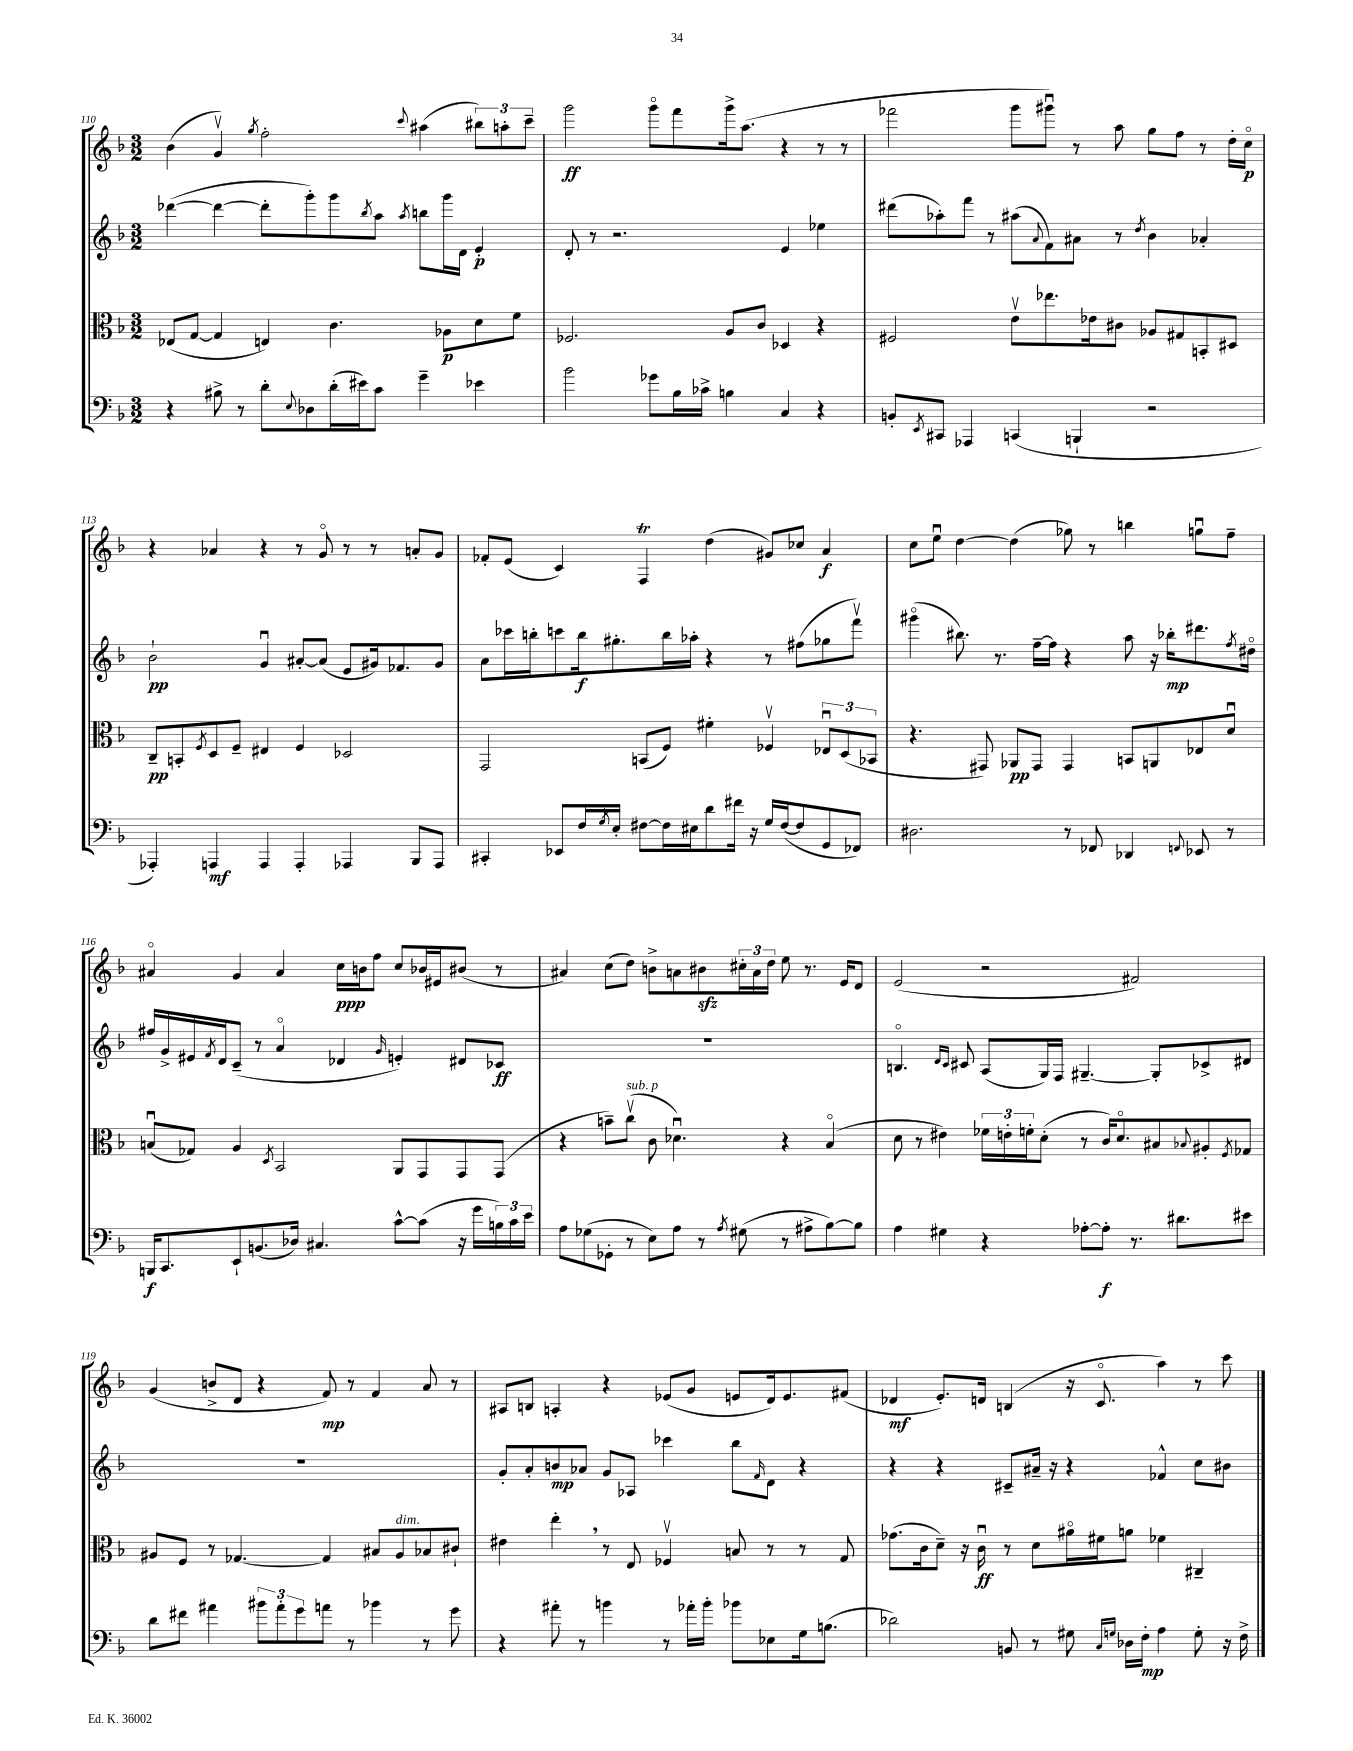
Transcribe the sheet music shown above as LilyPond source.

<<
\new StaffGroup <<
\new Staff = "s0" {
    \clef treble \key f \major \numericTimeSignature \time 3/2
    bes'4( g'4\upbow) \acciaccatura { g''8 } f''2-. \appoggiatura { c'''8 } ais''4( \tuplet 3/2 { bis''8) a''8-. c'''8-- } |
    g'''2\ff g'''8\flageolet f'''8 g'''16-> a''8.( r4 r8 r8 |
    fes'''2 g'''8 gis'''8\downbow) r8 a''8 g''8 f''8 r8 d''16-. c''16\flageolet\p |
    r4 aes'4 r4 r8 g'8\flageolet r8 r8 a'8-. g'8 |
    fes'8-. e'8( c'4) f4\trill d''4( gis'8) ces''8 a'4\f |
    c''8 e''8\downbow d''4~ d''4( ges''8) r8 b''4 g''8\downbow f''8-- |
    ais'4\flageolet g'4 ais'4 c''16\ppp b'16 f''8 c''8 bes'16 eis'16 bis'8( r8 |
    ais'4) c''8( d''8) b'8-> a'8 bis'8\sfz \tuplet 3/2 { cis''16-. a'16 d''16 } e''8 r8. e'16 d'8 |
    e'2( r2 fis'2) |
    g'4( b'8-> d'8 r4 f'8\mp) r8 f'4 a'8 r8 |
    ais8 b8 a4-. r4 ees'8( g'8 e'8 d'16) e'8. fis'8( |
    des'4\mf e'8.-.) d'16 b4( r16 c'8.\flageolet a''4) r8 c'''8 \bar "|." |
}
\new Staff = "s1" {
    \clef treble \key f \major \numericTimeSignature \time 3/2
    des'''4~( des'''4~ des'''8-. g'''8-.) g'''8 \acciaccatura { bes''8 } a''8 \acciaccatura { a''8 } b''8 g'''16 d'16 e'4-.\p |
    d'8-. r8 r2. e'4 ees''4 |
    dis'''8( aes''8-.) f'''8 r8 ais''8( \appoggiatura { a'8 } f'8) ais'8 r8 \acciaccatura { d''8 } bes'4 aes'4-. |
    bes'2-!\pp g'4\downbow ais'8~-. ais'8( e'8 gis'16) fes'8. gis'8 |
    a'8 ces'''16 b''16-. c'''8 b''16\f gis''8.-. b''16 aes''16-. r4 r8 fis''8( ges''8 f'''8\upbow) |
    gis'''4\flageolet( bis''8.) r8. f''16~-- f''16 r4 a''8 r16 bes''16-.\mp dis'''8. \acciaccatura { f''8 } dis''16\flageolet |
    fis''16 g'16-> eis'16 \acciaccatura { f'8 } d'16 c'8--( r8 a'4\flageolet des'4 \grace { g'16 } e'4-.) dis'8 ces'8\ff |
    R1. |
    b4.\flageolet \grace { d'16 c'16 } cis'8 a8( g16) f16 gis4.~-- gis8-. ces'8-> dis'8 |
    R1. |
    g'8-. a'8-. b'8\mp aes'8 g'8 aes8 ces'''4 bes''8 \grace { f'16 } d'8 r4 |
    r4 r4 cis'8-- ais'16-- r16 r4 fes'4-^ c''8 bis'8 \bar "|." |
}
\new Staff = "s2" {
    \clef alto \key f \major \numericTimeSignature \time 3/2
    ees8( g8~ g4 e4) c'4. aes8\p d'8 f'8 |
    fes2. a8 c'8 des4 r4 |
    fis2 e'8\upbow ees''8. ees'16 cis'8 aes8 gis8 b,8-. dis8 |
    c8--\pp b,8-. \acciaccatura { f8 } d8 f8-- eis4 f4 des2 |
    g,2 b,8( f8) fis'4-. fes4\upbow \tuplet 3/2 { ees8\downbow d8( bes,8 } |
    r4. gis,8) aes,8\pp gis,8 gis,4 b,8 a,8 ees8 d'8\downbow |
    b8\downbow( ges8) a4 \acciaccatura { d8 } bes,2 a,8 g,8 g,8 g,8( |
    r4 b'8--) c''8\upbow^\markup { \italic "sub. p" }( c'8 des'4.\downbow) r4 bes4\flageolet( |
    d'8 r8 eis'4) \tuplet 3/2 { fes'16 e'16-. f'16-. } d'8-.( r8 c'16) d'8.\flageolet bis8 \appoggiatura { bes8 } ais8-. \acciaccatura { f8 } ges8 |
    ais8 f8 r8 ges4.~ ges4 bis8 ais8^\markup { \italic "dim." } bes8 cis'8-! |
    eis'4 e''4-. \breathe r8 e8 fes4\upbow b8 r8 r8 g8 |
    ges'8.( c'16 d'8--) r16 c'16\downbow\ff r8 d'8 ais'16\flageolet fis'16 a'8 fes'4 cis4-- \bar "|." |
}
\new Staff = "s3" {
    \clef bass \key f \major \numericTimeSignature \time 3/2
    r4 bis8-> r8 d'8-. \appoggiatura { e8 } des8 d'16-.( eis'16) c'8 g'4-- ees'4 |
    bes'2 ges'8 bes16 ces'16-> b4 c4 r4 |
    b,8-. \acciaccatura { e,8 } cis,8 aes,,4 c,4( b,,4-! r2 |
    aes,,4-.) a,,4\mf a,,4 a,,4-. aes,,4 bes,,8 aes,,8 |
    cis,4-. ees,8 f16 \acciaccatura { g8 } e16-. fis8~ fis16 eis16 d'8 fis'16 r16 g16 fis16~( fis8 g,8 fes,8) |
    dis2. r8 fes,8 des,4 \appoggiatura { f,8 } ees,8 r8 |
    b,,16\f c,8. e,8-! b,8.( des16) cis4. c'8~-^ c'8( r16 g'16 \tuplet 3/2 { b16) c'16 e'16 } |
    a8 ges8( ges,8-. r8 e8) a8 r8 \acciaccatura { a8 } gis8( r8 ais8-> bes8~) bes8 |
    a4 gis4 r4 aes8~-. aes8-.\f r8. dis'8. eis'8 |
    d'8 fis'8 ais'4 \tuplet 3/2 { bis'8 ais'8-. g'8 } a'8 r8 bes'4 r8 g'8 |
    r4 ais'8-. r8 b'4 r8 aes'16-. b'16-. bes'8 ees8 g16 b8.( |
    des'2) b,8 r8 gis8 \grace { c16 g16 } des16 f16-.\mp a4 g8-. r16 f16-> \bar "|." |
}
>>
>>
\layout { \context { \Score currentBarNumber = #110 } }
